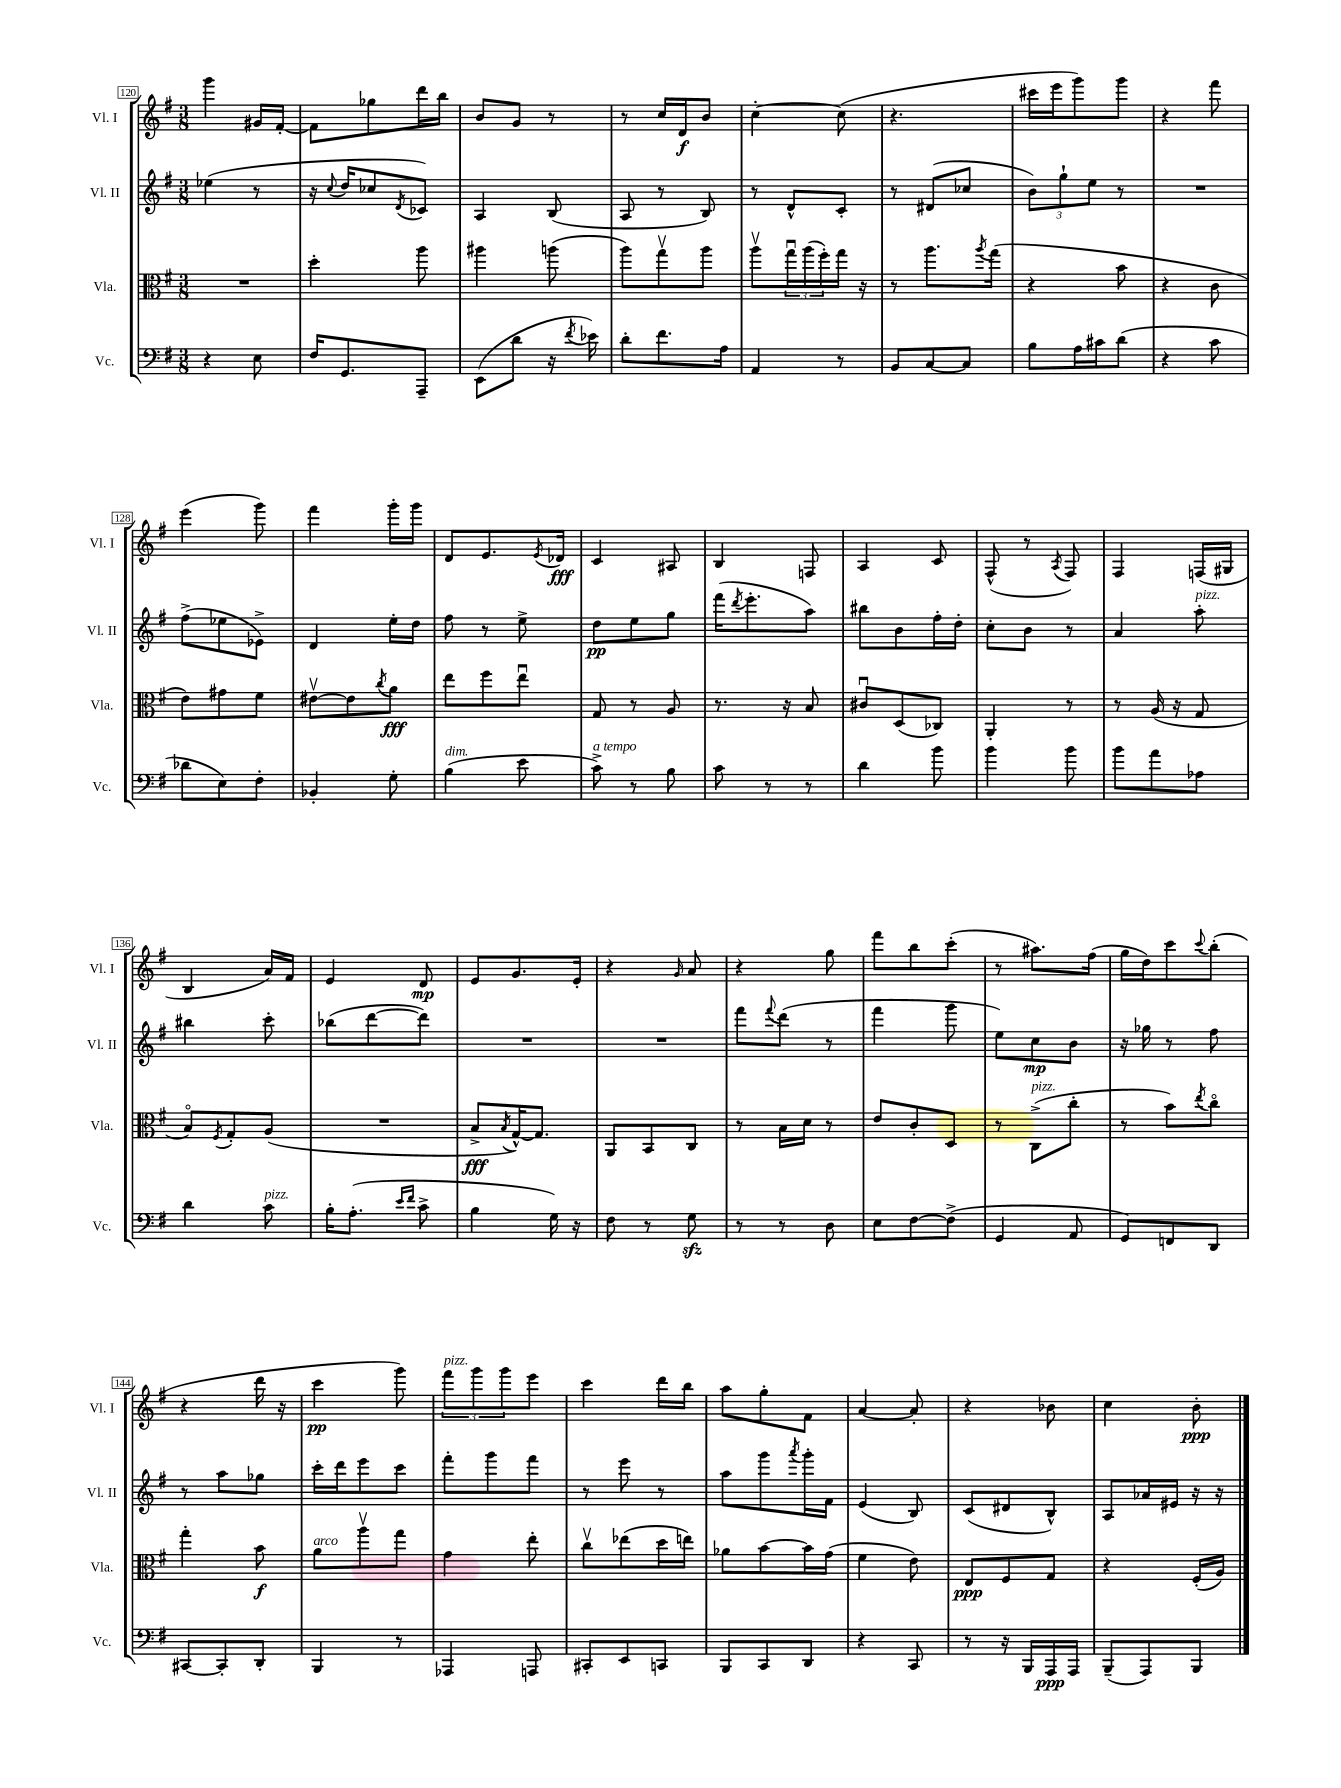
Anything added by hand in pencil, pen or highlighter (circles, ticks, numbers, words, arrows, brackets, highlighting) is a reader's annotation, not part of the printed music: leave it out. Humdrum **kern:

**kern	**dynam	**kern	**dynam	**kern	**dynam	**kern	**dynam
*part4	*part4	*part3	*part3	*part2	*part2	*part1	*part1
*staff4	*staff4	*staff3	*staff3	*staff2	*staff2	*staff1	*staff1
*I"Vc.	*	*I"Vla.	*	*I"Vl. II	*	*I"Vl. I	*
*I'Vc.	*	*I'Vla.	*	*I'Vl. II	*	*I'Vl. I	*
*clefF4	*	*clefC3	*	*clefG2	*	*clefG2	*
*k[f#]	*	*k[f#]	*	*k[f#]	*	*k[f#]	*
*M3/8	*	*M3/8	*	*M3/8	*	*M3/8	*
=120	=120	=120	=120	=120	=120	=120	=120
4r	.	4.r	.	(4ee-X\	.	4ggg\	.
8E\	.	.	.	8r	.	16g#X/LL	.
.	.	.	.	.	.	[16f#'/JJ	.
=121	=121	=121	=121	=121	=121	=121	=121
16F#/KL	.	4dd'\	.	16r	.	8f#\L]	.
.	.	.	.	8qqcc/	.	.	.
8.GG/	.	.	.	16dd/KL	.	.	.
.	.	.	.	8cc-X/	.	8gg-X\	.
.	.	.	.	8qd/	.	.	.
8AAA~/J	.	8aa\	.	8c-X/J)	.	16ddd\L	.
.	.	.	.	.	.	16bb\JJ	.
=122	=122	=122	=122	=122	=122	=122	=122
(8EE\L	.	4aa#X\	.	4A/	.	8b/L	.
8d\J	.	.	.	.	.	8g/J	.
16r	.	(8aan\	.	(8B/	.	8r	.
8qf#/	.	.	.	.	.	.	.
16e-X\)	.	.	.	.	.	.	.
=123	=123	=123	=123	=123	=123	=123	=123
8d'\L	.	8aa\L)	.	8A/	.	8r	.
8.f#\	.	8ggv\	.	8r	.	16cc/LL	.
.	.	.	.	.	.	16d/J	f
.	.	8aa\J	.	8B/)	.	8b/J	.
16A\Jk	.	.	.	.	.	.	.
=124	=124	=124	=124	=124	=124	=124	=124
4AA/	.	8aav\L	.	8r	.	[4cc'\	.
.	.	24ggu\L	.	8d^^/L	.	.	.
.	.	(24aa\	.	.	.	.	.
.	.	24ff#'\)	.	.	.	.	.
8r	.	16gg\JJ	.	8c'/J	.	(8cc\]	.
.	.	16r	.	.	.	.	.
=125	=125	=125	=125	=125	=125	=125	=125
8BB/L	.	8r	.	8r	.	4.r	.
[8C/	.	8.aa\L	.	(8d#X/L	.	.	.
8C/J]	.	.	.	8cc-X/J	.	.	.
.	.	8qaa/	.	.	.	.	.
.	.	(16gg\Jk	.	.	.	.	.
=126	=126	=126	=126	=126	=126	=126	=126
8B\L	.	4r	.	12b\L)	.	16ccc#X\LL	.
.	.	.	.	.	.	16eee\J	.
.	.	.	.	12gg`\	.	.	.
16A\L	.	.	.	.	.	8ggg\)	.
.	.	.	.	12ee\J	.	.	.
16c#X\J	.	.	.	.	.	.	.
(8d\J	.	8b\	.	8r	.	8ggg\J	.
=127	=127	=127	=127	=127	=127	=127	=127
4r	.	4r	.	4.r	.	4r	.
8c\	.	8c\	.	.	.	8fff#\	.
!!LO:LB:g=z
=128	=128	=128	=128	=128	=128	=128	=128
8d-X\L	.	8e\L)	.	(8ff#^\L	.	(4eee\	.
8E\)	.	8g#X\	.	8ee-X\	.	.	.
8F#'\J	.	8f#\J	.	8e-X^\J)	.	8ggg\)	.
=129	=129	=129	=129	=129	=129	=129	=129
4BB-X'/	.	[8e#Xv\L	.	4d/	.	4fff#\	.
.	.	8e#\]	.	.	.	.	.
.	.	8qcc/	.	.	.	.	.
8G'\	.	8a\J	fff	16ee'\LL	.	16ggg'\LL	.
.	.	.	.	16dd\JJ	.	16ggg\JJ	.
=130	=130	=130	=130	=130	=130	=130	=130
!LO:TX:a:i:t=dim.	!	!	!	!	!	!	!
(4B\	.	8ee\L	.	8ff#\	.	8d/L	.
.	.	8ff#\	.	8r	.	8.e/	.
8e\	.	8eeu\J	.	8ee^\	.	.	.
.	.	.	.	.	.	8qe/	.
.	.	.	.	.	.	16d-X/Jk	fff
=131	=131	=131	=131	=131	=131	=131	=131
!LO:TX:a:i:t=a tempo	!	!	!	!	!	!	!
8c^\)	.	8G/	.	8dd\L	pp	4c/	.
8r	.	8r	.	8ee\	.	.	.
8B\	.	8A/	.	8gg\J	.	8A#X/	.
=132	=132	=132	=132	=132	=132	=132	=132
8c\	.	8.r	.	(16fff#\KL	.	4B/	.
.	.	.	.	8qddd/	.	.	.
.	.	.	.	8.eee'\	.	.	.
8r	.	.	.	.	.	.	.
.	.	16r	.	.	.	.	.
8r	.	8B/	.	8aa\J)	.	8Fn/	.
=133	=133	=133	=133	=133	=133	=133	=133
4d\	.	8c#Xu/L	.	8bb#X\L	.	4A/	.
.	.	(8D/	.	8b\	.	.	.
8b\	.	8C-X/J)	.	16ff#'\L	.	8c/	.
.	.	.	.	16dd'\JJ	.	.	.
=134	=134	=134	=134	=134	=134	=134	=134
4b\	.	4AA'/	.	8cc'\L	.	(8F#^^/	.
.	.	.	.	8b\J	.	8r	.
.	.	.	.	.	.	8qA/	.
8b\	.	8r	.	8r	.	8F#/)	.
=135	=135	=135	=135	=135	=135	=135	=135
8b\L	.	8r	.	4a/	.	4F#/	.
8a\	.	(16A/	.	.	.	.	.
.	.	16r	.	.	.	.	.
!	!	!	!	!LO:TX:a:i:t=pizz.	!	!	!
8A-X\J	.	8G/	.	8aa'\	.	(16Fn/LL	.
.	.	.	.	.	.	16G#X/JJ	.
!!LO:LB:g=z
=136	=136	=136	=136	=136	=136	=136	=136
4d\	.	8B/L)	.	4bb#X\	.	4B/	.
.	.	8qF#/	.	.	.	.	.
.	.	8G'/	.	.	.	.	.
!LO:TX:a:i:t=pizz.	!	!	!	!	!	!	!
8c\	.	(8A/J	.	8ccc'\	.	16a/LL)	.
.	.	.	.	.	.	16f#/JJ	.
=137	=137	=137	=137	=137	=137	=137	=137
16B'\KL	.	4.r	.	(8bb-X\L	.	4e/	.
(8.A'\J	.	.	.	.	.	.	.
.	.	.	.	[8ddd\	.	.	.
16qqe/LL	.	.	.	.	.	.	.
16qqf#/JJ	.	.	.	.	.	.	.
8c^\	.	.	.	8ddd\J])	.	8d/	mp
=138	=138	=138	=138	=138	=138	=138	=138
4B\	.	8B^/L	fff	4.r	.	8e/L	.
.	.	8qB/	.	.	.	.	.
.	.	[16G^^/K)	.	.	.	8.g/	.
.	.	8.G/J]	.	.	.	.	.
16G\)	.	.	.	.	.	.	.
16r	.	.	.	.	.	16e'/Jk	.
=139	=139	=139	=139	=139	=139	=139	=139
8F#\	.	8AA/L	.	4.r	.	4r	.
8r	.	8BB/	.	.	.	.	.
.	.	.	.	.	.	16qqg/	.
8Gzz\	.	8C/J	.	.	.	8a/	.
=140	=140	=140	=140	=140	=140	=140	=140
8r	.	8r	.	8fff#\L	.	4r	.
.	.	.	.	8qqfff#/	.	.	.
8r	.	16B\LL	.	(8ddd\J	.	.	.
.	.	16d\JJ	.	.	.	.	.
8D\	.	8r	.	8r	.	8gg\	.
=141	=141	=141	=141	=141	=141	=141	=141
8E\L	.	8e/L	.	4fff#\	.	8fff#\L	.
[8F#\	.	8c'/	.	.	.	8bb\	.
(8F#^\J]	.	8D/J	.	8ggg\	.	(8ccc'\J	.
=142	=142	=142	=142	=142	=142	=142	=142
4GG/	.	8r	.	8ee\L)	.	8r	.
!	!	!LO:TX:a:i:t=pizz.	!	!	!	!	!
.	.	(8C^\L	.	8cc\	mp	8.aa#X\L)	.
8AA/	.	8cc'\J	.	8b\J	.	.	.
.	.	.	.	.	.	(16ff#\Jk	.
=143	=143	=143	=143	=143	=143	=143	=143
8GG/L)	.	8r	.	16r	.	16gg\LL	.
.	.	.	.	16gg-X\	.	16dd\J)	.
8FFn/	.	8b\L)	.	8r	.	8ccc\	.
.	.	8qee/	.	.	.	8qqccc/	.
8DD/J	.	8cc\J	.	8ff#\	.	(8bb'\J	.
!!LO:LB:g=z
=144	=144	=144	=144	=144	=144	=144	=144
[8CC#X/L	.	4gg'\	.	8r	.	4r	.
8CC#'/]	.	.	.	8aa\L	.	.	.
8DD'/J	.	8b\	f	8gg-X\J	.	16ddd\	.
.	.	.	.	.	.	16r	.
=145	=145	=145	=145	=145	=145	=145	=145
!	!	!LO:TX:a:i:t=arco	!	!	!	!	!
4BBB/	.	8a\L	.	16ccc'\LL	.	4ccc\	pp
.	.	.	.	16ddd\J	.	.	.
.	.	8aav\	.	8eee\	.	.	.
8r	.	8gg\J	.	8ccc\J	.	8ggg\)	.
=146	=146	=146	=146	=146	=146	=146	=146
!	!	!	!	!	!	!LO:TX:a:i:t=pizz.	!
4AAA-X/	.	4g\	.	8fff#'\L	.	12fff#\L	.
.	.	.	.	.	.	12ggg\	.
.	.	.	.	8ggg\	.	.	.
.	.	.	.	.	.	12ggg\	.
8AAAn/	.	8ee'\	.	8fff#\J	.	8eee\J	.
=147	=147	=147	=147	=147	=147	=147	=147
8CC#X'/L	.	8ccv\L	.	8r	.	4ccc\	.
8EE/	.	(8ee-X\	.	8eee\	.	.	.
8CCn/J	.	16dd\L	.	8r	.	16ddd\LL	.
.	.	16een\JJ)	.	.	.	16bb\JJ	.
=148	=148	=148	=148	=148	=148	=148	=148
8BBB/L	.	8a-X\L	.	8aa\L	.	8aa\L	.
8CC/	.	[8b\	.	8ggg\	.	8gg'\	.
.	.	.	.	8qaaa/	.	.	.
8DD/J	.	16b\L]	.	16ggg'\L	.	8f#\J	.
.	.	(16g\JJ	.	16f#\JJ	.	.	.
=149	=149	=149	=149	=149	=149	=149	=149
4r	.	4f#\	.	(4e/	.	[4a/	.
8CC/	.	8e\)	.	8B/)	.	8a'/]	.
=150	=150	=150	=150	=150	=150	=150	=150
8r	.	8E/L	ppp	(8c/L	.	4r	.
16r	.	8F#/	.	8d#X/	.	.	.
16BBB/LL	.	.	.	.	.	.	.
16AAA/	ppp	8G/J	.	8B^^/J)	.	8b-X\	.
16AAA/JJ	.	.	.	.	.	.	.
=151	=151	=151	=151	=151	=151	=151	=151
(8BBB~/L	.	4r	.	8A/L	.	4cc\	.
8AAA/)	.	.	.	16a-X/L	.	.	.
.	.	.	.	16e#X/JJ	.	.	.
8BBB/J	.	(16F#'/LL	.	16r	.	8b'\	ppp
.	.	16A/JJ)	.	16r	.	.	.
==	==	==	==	==	==	==	==
*-	*-	*-	*-	*-	*-	*-	*-
